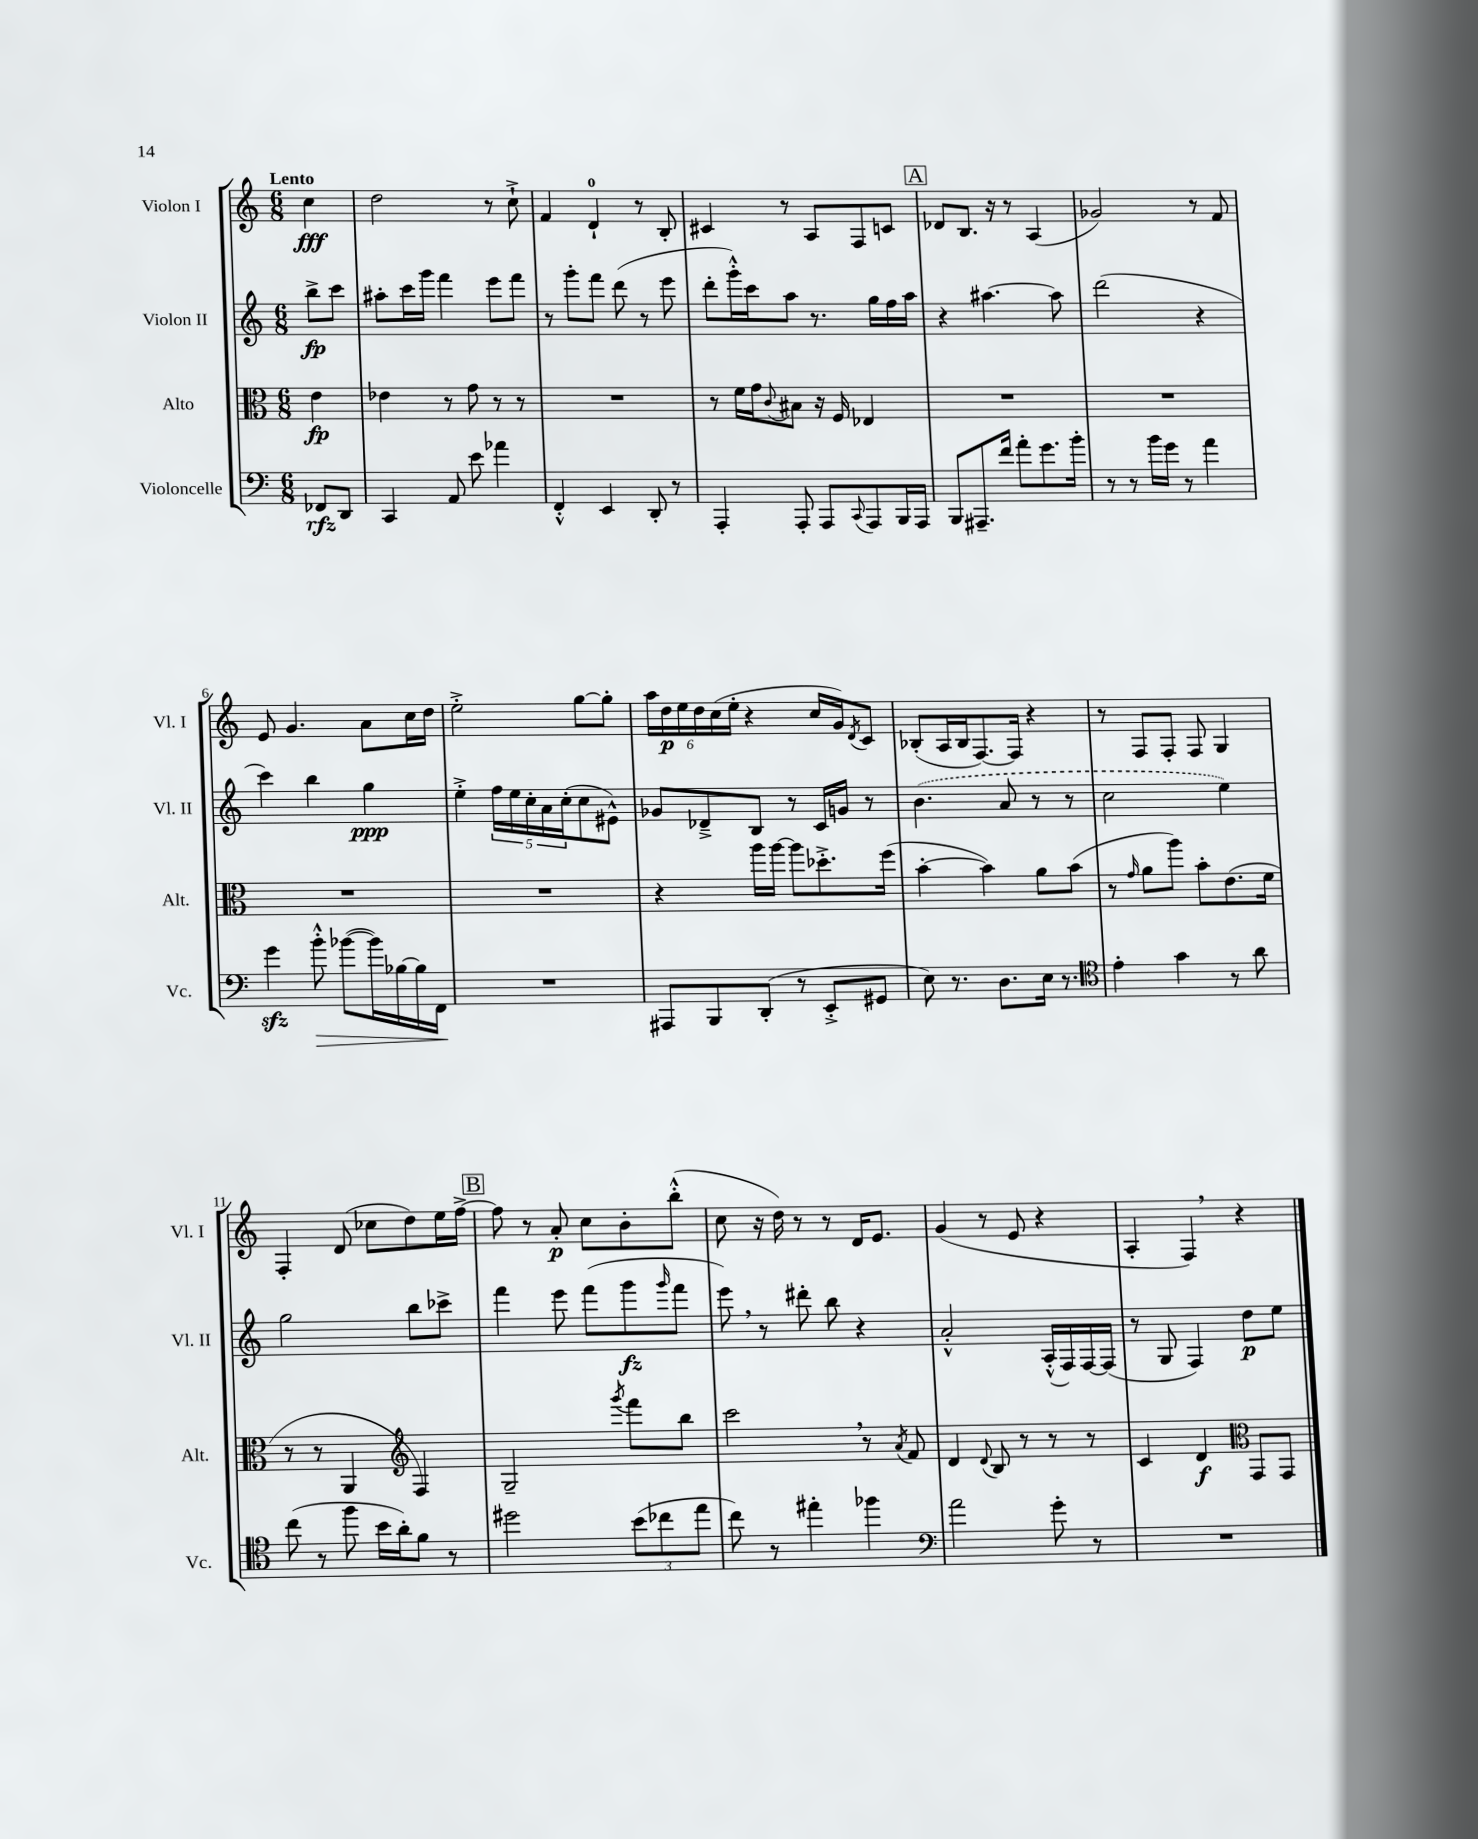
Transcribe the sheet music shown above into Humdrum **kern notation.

**kern	**dynam	**kern	**dynam	**kern	**dynam	**kern	**dynam
*part4	*part4	*part3	*part3	*part2	*part2	*part1	*part1
*staff4	*staff4	*staff3	*staff3	*staff2	*staff2	*staff1	*staff1
*I"Violoncelle	*	*I"Alto	*	*I"Violon II	*	*I"Violon I	*
*I'Vc.	*	*I'Alt.	*	*I'Vl. II	*	*I'Vl. I	*
*clefF4	*	*clefC3	*	*clefG2	*	*clefG2	*
*k[]	*	*k[]	*	*k[]	*	*k[]	*
*M6/8	*	*M6/8	*	*M6/8	*	*M6/8	*
=	=	=	=	=	=	=	=
!	!	!	!	!	!	!LO:TX:a:B:t=Lento	!
8FF-X/L	rfz	4e\	fp	8bb^\L	fp	4cc\	fff
8DD/J	.	.	.	8ccc\J	.	.	.
=1	=1	=1	=1	=1	=1	=1	=1
4CC/	.	4e-X\	.	8aa#X'\L	.	2dd\	.
.	.	.	.	16ccc\L	.	.	.
.	.	.	.	16ggg\JJ	.	.	.
8AA/	.	8r	.	4fff\	.	.	.
8e\	.	8g\	.	.	.	.	.
4a-X\	.	8r	.	8eee\L	.	8r	.
.	.	8r	.	8fff\J	.	8cc`^\	.
=2	=2	=2	=2	=2	=2	=2	=2
4FF'^^/	.	2.r	.	8r	.	4f/	.
.	.	.	.	8ggg'\L	.	.	.
4EE/	.	.	.	8fff\J	.	4d`/	.
.	.	.	.	(8ddd\	.	.	.
8DD'/	.	.	.	8r	.	8r	.
8r	.	.	.	8eee\	.	8B'/	.
=3	=3	=3	=3	=3	=3	=3	=3
4AAA'/	.	8r	.	8ddd'\L	.	4c#X/	.
.	.	16f\LL	.	16ggg'^^\L)	.	.	.
.	.	16g\J	.	16ccc\J	.	.	.
.	.	8qqc/	.	.	.	.	.
8AAA'/	.	8B#X\J	.	8aa\J	.	8r	.
8AAA/L	.	16r	.	8.r	.	8A/L	.
.	.	16F/	.	.	.	.	.
8qqCC/	.	.	.	.	.	.	.
8AAA/	.	4E-X/	.	.	.	8F/	.
.	.	.	.	16gg\LL	.	.	.
16BBB/L	.	.	.	16ff\	.	8cn/J	.
16AAA/JJ	.	.	.	16aa\JJ	.	.	.
!!LO:REH:place=s1:t=A
=4	=4	=4	=4	=4	=4	=4	=4
8BBB/L	.	2.r	.	4r	.	8d-X/L	.
8.AAA#X~/	.	.	.	.	.	8.B/J	.
.	.	.	.	[4.aa#X\	.	.	.
16f/Jk	.	.	.	.	.	16r	.
8a'\L	.	.	.	.	.	8r	.
8.g\	.	.	.	.	.	(4A/	.
.	.	.	.	8aa#\]	.	.	.
16b'\Jk	.	.	.	.	.	.	.
=5	=5	=5	=5	=5	=5	=5	=5
8r	.	2.r	.	(2ddd\	.	2g-X/)	.
8r	.	.	.	.	.	.	.
16b\LL	.	.	.	.	.	.	.
16g\JJ	.	.	.	.	.	.	.
8r	.	.	.	.	.	.	.
4a\	.	.	.	4r	.	8r	.
.	.	.	.	.	.	8f/	.
!!LO:LB:g=z
=6	=6	=6	=6	=6	=6	=6	=6
4gzz\	.	2.r	.	4ccc\)	.	8e/	.
.	.	.	.	.	.	4.g/	.
!	!LO:HP:b	!	!	!	!	!	!
8b'^^\	>	.	.	4bb\	.	.	.
([8b-X\L	.	.	.	.	.	.	.
16b-\L])	.	.	.	4gg\	ppp	8a\L	.
[16B-X\	.	.	.	.	.	.	.
16B-\]	.	.	.	.	.	16cc\L	.
16FF\JJ	.	.	.	.	.	16dd\JJ	.
.	]	.	.	.	.	.	.
=7	=7	=7	=7	=7	=7	=7	=7
2.r	.	2.r	.	4ee'^\	.	2ee'^\	.
.	.	.	.	20ff\LL	.	.	.
.	.	.	.	20ee\	.	.	.
.	.	.	.	20cc'\	.	.	.
.	.	.	.	20a\	.	.	.
.	.	.	.	(20cc'\J	.	.	.
.	.	.	.	8cc\	.	[8gg\L	.
.	.	.	.	8e#X^^\J)	.	8gg'\J]	.
=8	=8	=8	=8	=8	=8	=8	=8
8AAA#X/L	.	4r	.	8g-X/L	.	24aa\LL	.
.	.	.	.	.	.	24dd\	p
.	.	.	.	.	.	24ee\	.
8BBB/	.	.	.	8d-X~^/	.	24dd\	.
.	.	.	.	.	.	(24cc\	.
.	.	.	.	.	.	24ee'\JJ	.
(8DD'/J	.	16aa\LL	.	8B/J	.	4r	.
.	.	[16aa\JJ	.	.	.	.	.
8r	.	8aa\L]	.	8r	.	.	.
8EE'^/L	.	8.dd-X'^\	.	16c/LL	.	16cc/LL	.
.	.	.	.	16gn/JJ	.	16g/J)	.
.	.	.	.	.	.	8qd/	.
8GG#X/J	.	.	.	8r	.	8c/J	.
.	.	(16ff\Jk	.	.	.	.	.
=9	=9	=9	=9	=9	=9	=9	=9
8E\)	.	[4b'\	.	(4.b\	.	(8B-X'/L	.
8.r	.	.	.	.	.	16A/L	.
.	.	.	.	.	.	16B-/J	.
.	.	4b\])	.	.	.	[8.F/)	.
8.D\L	.	.	.	.	.	.	.
.	.	.	.	8a/	.	.	.
.	.	.	.	.	.	16F/Jk]	.
16E\Jk	.	8a\L	.	8r	.	4r	.
8.r	.	.	.	.	.	.	.
.	.	(8b\J	.	8r	.	.	.
=10	=10	=10	=10	=10	=10	=10	=10
*clefC4	*	*	*	*	*	*	*
4e'\	.	8r	.	2cc\	.	8r	.
.	.	16qqg/	.	.	.	.	.
.	.	8a\L	.	.	.	8F/L	.
4g\	.	8aa\J)	.	.	.	8F'/J	.
.	.	8b'\L	.	.	.	8F/	.
8r	.	(8.e\	.	4ee\)	.	4G/	.
8a\	.	.	.	.	.	.	.
.	.	16f\Jk	.	.	.	.	.
!!LO:LB:g=z
=11	=11	=11	=11	=11	=11	=11	=11
(8cc\	.	8r	.	2gg\	.	4F'/	.
8r	.	8r	.	.	.	.	.
8ff\	.	4AA/	.	.	.	(8d/	.
16b\LL	.	.	.	.	.	8cc-X\L	.
16a'\J)	.	.	.	.	.	.	.
*	*	*clefG2	*	*	*	*	*
8f\J	.	4F/)	.	8bb\L	.	8dd\)	.
8r	.	.	.	8ccc-X^\J	.	16ee\L	.
.	.	.	.	.	.	[16ff^\JJ	.
!!LO:REH:place=s1:t=B
=12	=12	=12	=12	=12	=12	=12	=12
2dd#X\	.	2G~/	.	4fff\	.	8ff\]	.
.	.	.	.	.	.	8r	.
.	.	.	.	8eee\	.	8a'/	p
.	.	.	.	(8fff\L	.	8cc\L	.
.	.	8qggg/	.	.	.	.	.
(12b\L	.	8fff\L	.	8ggg\	fz	8b'\	.
12cc-X\	.	.	.	.	.	.	.
.	.	.	.	16qqggg/	.	.	.
.	.	8bb\J	.	8fff\J	.	(8bb'^^\J	.
12ee\J	.	.	.	.	.	.	.
=13	=13	=13	=13	=13	=13	=13	=13
8cc\)	.	2ccc,\	.	8eee,\)	.	8cc\	.
8r	.	.	.	8r	.	16r	.
.	.	.	.	.	.	16dd\)	.
4ee#X'\	.	.	.	8ddd#X'\	.	8r	.
.	.	.	.	8bb\	.	8r	.
4ff-X\	.	8r	.	4r	.	16d/KL	.
.	.	.	.	.	.	8.e/J	.
.	.	8qa/	.	.	.	.	.
.	.	8f/	.	.	.	.	.
=14	=14	=14	=14	=14	=14	=14	=14
*clefF4	*	*	*	*	*	*	*
2a\	.	4d/	.	2a'^^/	.	(4g/	.
.	.	8qqd/	.	.	.	.	.
.	.	8B/	.	.	.	8r	.
.	.	8r	.	.	.	8e/	.
8g'\	.	8r	.	(16A'^^/LL	.	4r	.
.	.	.	.	16F/)	.	.	.
8r	.	8r	.	[16F/	.	.	.
.	.	.	.	(16F/JJ]	.	.	.
=15	=15	=15	=15	=15	=15	=15	=15
2.r	.	4c/	.	8r	.	4A'/	.
.	.	.	.	8G/	.	.	.
.	.	4d/	f	4F/)	.	4F,/)	.
*	*	*clefC3	*	*	*	*	*
.	.	8GG/L	.	8dd\L	p	4r	.
.	.	8GG/J	.	8ee\J	.	.	.
==	==	==	==	==	==	==	==
*-	*-	*-	*-	*-	*-	*-	*-
